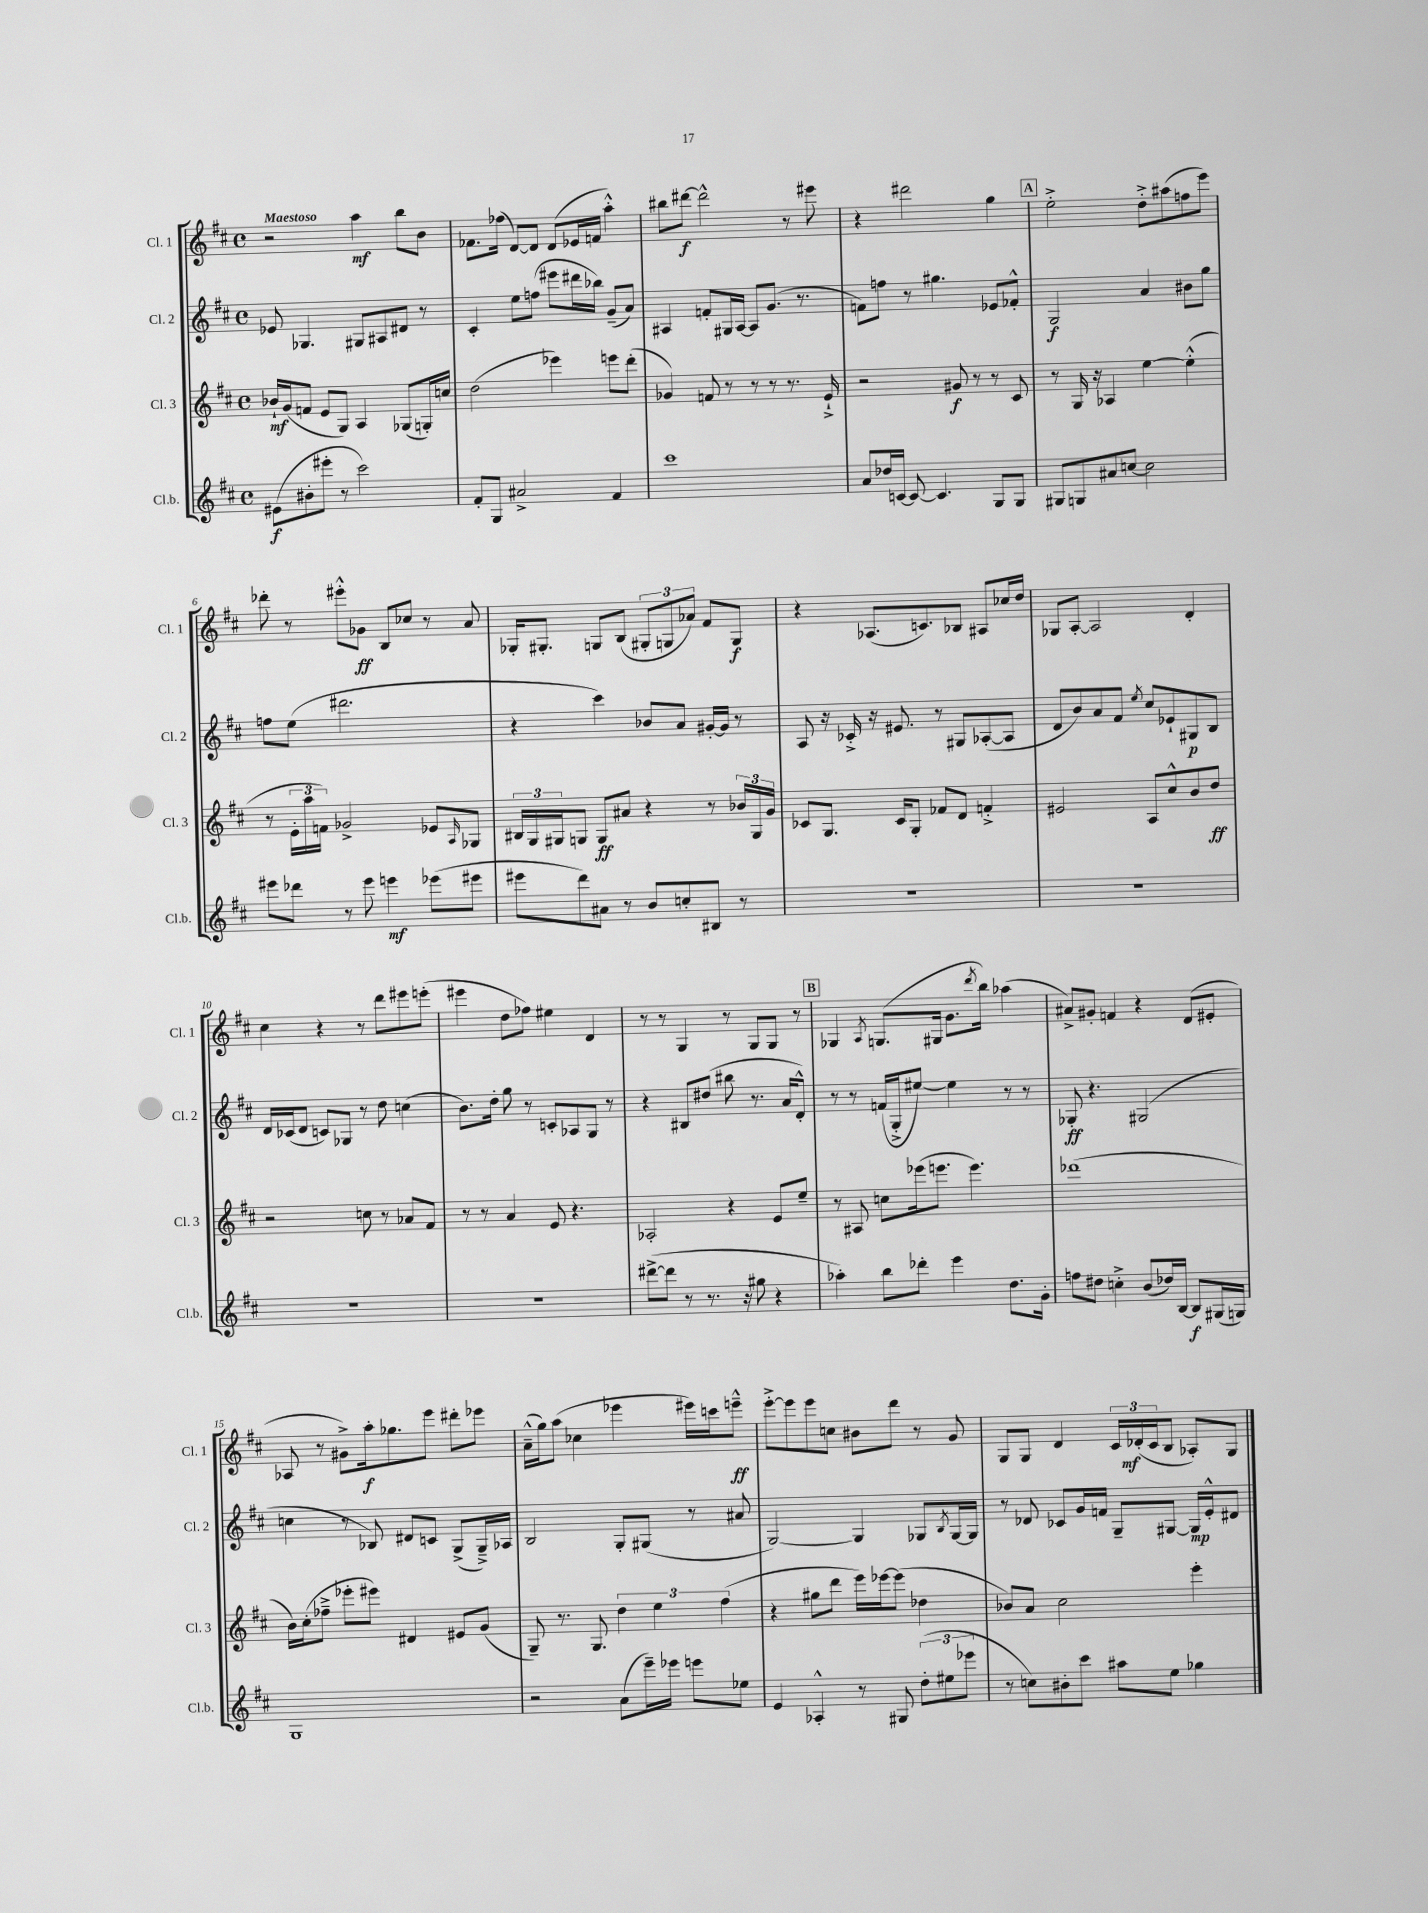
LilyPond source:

<<
\new StaffGroup <<
\new Staff = "s0" \with { instrumentName = "Cl. 1" shortInstrumentName = "Cl. 1" } {
    \clef treble \key d \major \defaultTimeSignature \time 4/4 \tempo "Maestoso"
    r2 a''4\mf b''8 b'8 |
    fes'8. fes''16( d'8~) d'8 d'8( ees'16 f'16 a''4-.-^) |
    bis''8 dis'''8~\f dis'''2-^ r8 eis'''8 |
    r4 dis'''2 g''4 |
    \mark \markup { \box "A" } e''2-.-> d''8-.-> ais''8( f''8 e'''8) |
    des'''8-. r8 eis'''8-.-^ ges'8\ff b8 ces''8 r8 a'8 |
    ges16-. gis8.-. g8 b8( \tuplet 3/2 { gis8-. g8 aes'8) } fis'8 g8\f |
    r4 aes8.( c'8.) bes8 ais8 ces''16 d''16 |
    ges8 a8~-. a2 d'4-. |
    cis''4 r4 r8 d'''8 eis'''8 e'''8-.( |
    eis'''4 d''8 fes''8) eis''4 d'4 |
    r8 r8 g4 r8 g8 g8 r8 |
    \mark \markup { \box "B" } ges4 \acciaccatura { a8 } g8.( gis16 g'8. \acciaccatura { d'''8 } b''16) aes''4( |
    ais'8->) gis'8-. f'4 r4 d'8( eis'8-. |
    aes8 r8 gis'8->) a''16-.\f ges''8. e'''8 dis'''8-. ees'''8 |
    a'16---^( g''16) a''8( ces''4 ees'''4 eis'''16) c'''16 e'''8---^\ff |
    e'''8~-.-> e'''8 e'''8 c''8 bis'8 d'''8 r8 g'8 |
    g8 g8 d'4 \tuplet 3/2 { cis'16 des'16-.\mf( cis'16 } b8 aes8-.) g8 \bar "|." |
}
\new Staff = "s1" \with { instrumentName = "Cl. 2" shortInstrumentName = "Cl. 2" } {
    \clef treble \key d \major \defaultTimeSignature \time 4/4
    ees'8 ges4. gis8 ais8 dis'8 r8 |
    cis'4-. e''8 f''8( eis'''8 dis'''16 bes''16) g'8--( a'8) |
    ais4 f'8-. gis16 ais16~ ais8 g'8.( r8. |
    f'8) f''8 r8 gis''4. ees'8 fes'8-.-^ |
    \mark \markup { \box "A" } g2\f a'4 bis'8 g''8 |
    f''8 e''8( dis'''2. |
    r4 cis'''4) bes'8 a'8 gis'16~-. gis'16 r8 |
    a8 r16 ces'16-.-> r16 eis'8. r8 gis8 aes8~-.( aes8 |
    d'8 b'8) a'8 fis'8 \acciaccatura { e''8 } cis''8 ees'8-! gis8\p b8 |
    d'16 ces'16( d'8 c'8) ges8 r8 d''8 c''4( |
    b'8.) d''16-. g''8 r8 c'8-. aes8 g8 r8 |
    r4 bis8 dis''8( bis''8 r8. a'16 d'8-.-^) |
    \mark \markup { \box "B" } r8 r8 f'16( g16-.-> eis''8~) eis''4 r8 r8 |
    ges8-.\ff r4. gis2( |
    c''4 r8 bes8) dis'8 c'8 g8->( g16--->) aes16 |
    b2 g8-. gis8( r8 ais'8 |
    g2~) g4 ges8 \acciaccatura { b8 } ges16~ ges16 |
    r8 des'8 ces'8 g'16 f'16 g8-- gis8~ gis16\mp e'16-.-^ dis'8 \bar "|." |
}
\new Staff = "s2" \with { instrumentName = "Cl. 3" shortInstrumentName = "Cl. 3" } {
    \clef treble \key d \major \defaultTimeSignature \time 4/4
    bes'16-!\mf g'16( f'8 e'8 g8) a4 ges8( g16-.) c''16 |
    d''2( ees'''4) e'''8 d'''8-.( |
    ges'4) f'8 r8 r8 r8 r8. e'16-!-> |
    r2 gis'8\f r8 r8 cis'8 |
    \mark \markup { \box "A" } r8 g16 r16 aes4 e''4~ e''4-.-^( |
    r8 \tuplet 3/2 { e'16-. a''16 f'16) } ges'2-> ees'8 \grace { a16 } ges8 |
    \tuplet 3/2 { bis16 g16 gis16 } g8 g8\ff ais'8 r4 r8 \tuplet 3/2 { bes'16 g16 g'16 } |
    ces'8 g8. ces'16 g8-. fes'8 d'8 f'4-.-> |
    eis'2 a8 cis''8-^ b'8 d''8\ff |
    r2 c''8 r8 aes'8 fis'8 |
    r8 r8 a'4 e'8 r4. |
    aes2-. r4 e'8 e''8-- |
    \mark \markup { \box "B" } r8 ais8 c''8 ees'''16( e'''8. e'''4.) |
    des'''1( |
    b'16) cis''16-.( fes''8---> ees'''8-. eis'''8) dis'4 eis'8 g'8( |
    g8--) r8. g8. \tuplet 3/2 { d''4 e''4 fis''4( } |
    r4 gis''8 d'''8 e'''16) ees'''16~ ees'''8( des''4 |
    bes'8) a'8 cis''2 e'''4-. \bar "|." |
}
\new Staff = "s3" \with { instrumentName = "Cl.b." shortInstrumentName = "Cl.b." } {
    \clef treble \key d \major \defaultTimeSignature \time 4/4
    eis'8\f( bis'8-. eis'''8-. r8 cis'''2) |
    fis'8-. g8 ais'2-> fis'4 |
    cis'''1 |
    a'8 des''16 c'16~ c'8~ c'4. g8 g8 |
    \mark \markup { \box "A" } gis8 g8 ais'8 c''8~ c''2 |
    eis'''8 des'''8 r8 eis'''8 e'''4\mf ees'''8( eis'''8 |
    eis'''8 d'''8) ais'8 r8 b'8 c''8-. bis8 r8 |
    R1 |
    R1 |
    R1 |
    R1 |
    dis'''8~->( dis'''8 r8 r8. r16 gis''8 r4 |
    \mark \markup { \box "B" } aes''4-.) b''8 des'''8-. e'''4 d''8. g'16-. |
    f''8 dis''8 c''4-.-> b'8( des''16) b16~ b8\f gis16( g16) |
    g1 |
    r2 a'8( e'''16--) ees'''16 e'''8 ees''8 |
    e'4 aes4-.-^ r8 gis8 \tuplet 3/2 { d''8-.( eis''8 ees'''8 } |
    r8 c''8) bis'8-. cis'''8 ais''8 e''8 ges''4 \bar "|." |
}
>>
>>
